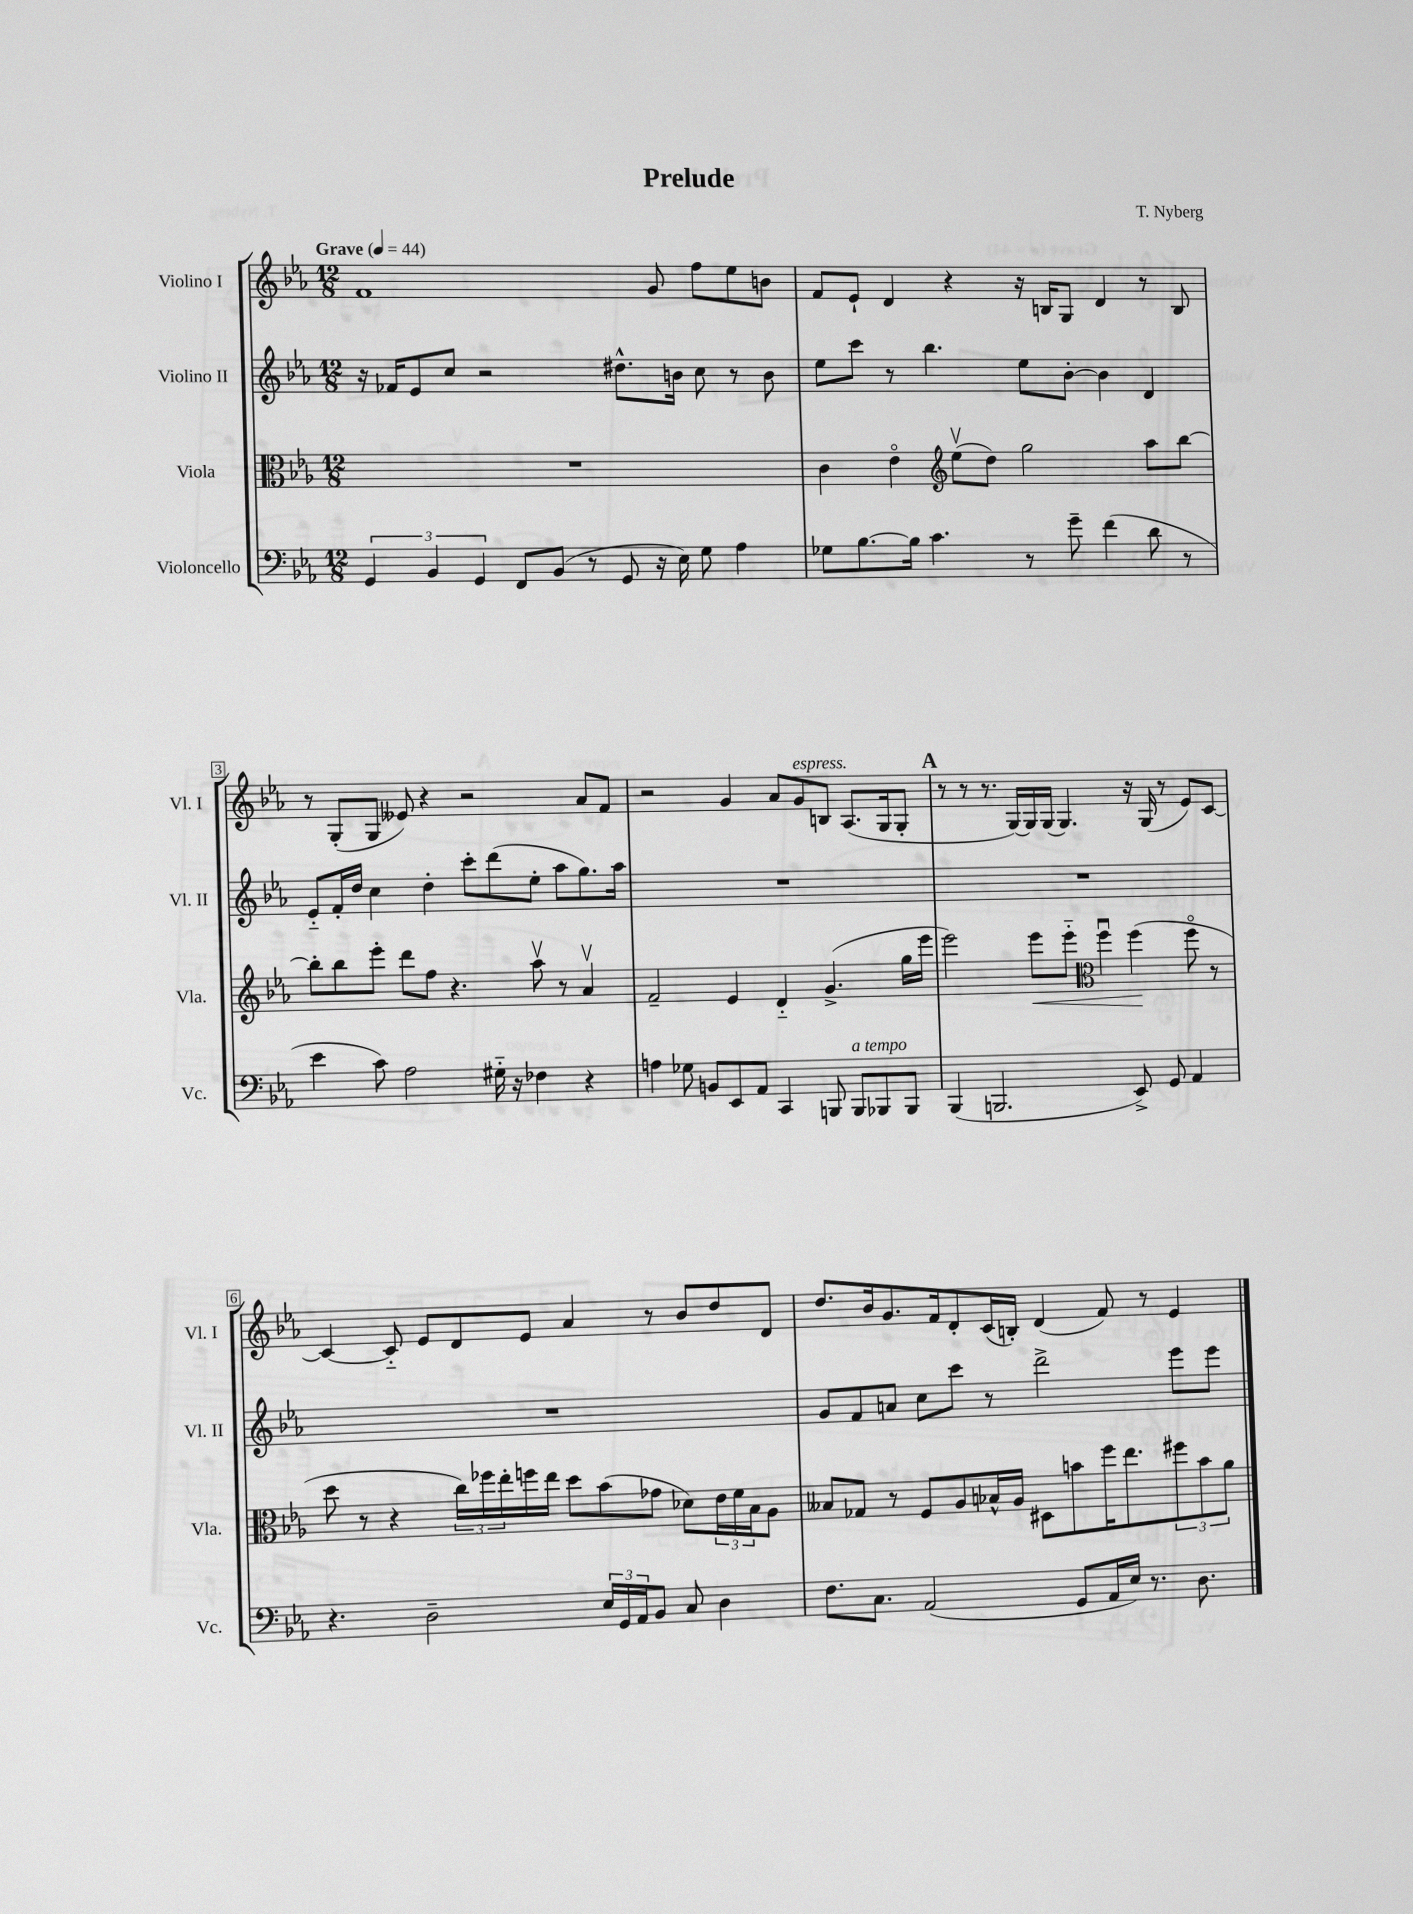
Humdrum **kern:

**kern	**kern	**kern	**kern
*staff4	*staff3	*staff2	*staff1
*clefF4	*clefC3	*clefG2	*clefG2
*k[b-e-a-]	*k[b-e-a-]	*k[b-e-a-]	*k[b-e-a-]
*M12/8	*M12/8	*M12/8	*M12/8
*MM44	*MM44	*MM44	*MM44
6GG/	1.r	16r	1f
.	.	16f-/LK	.
.	.	8e-/	.
6BB-/	.	.	.
.	.	8cc/J	.
6GG/	.	.	.
.	.	2r	.
8FF/L	.	.	.
(8BB-/J	.	.	.
8r	.	.	.
8GG/	.	8.dd#^^\L	.
16r	.	.	8g/
16E-\)	.	16b\Jk	.
8G\	.	8cc\	8ff\L
4A-\	.	8r	8ee-\
.	.	8b\	8b\J
=	=	=	=
8G-\L	4c\	8ee-\L	8f/L
[8.B-\	.	8ccc\J	8e-`/J
.	4e-o\	8r	4d/
16B-\]Jk	.	.	.
4.c\	.	4.bb-\	.
*	*clefG2	*	*
.	(8ee-v\L	.	4r
.	8dd\J)	.	.
8r	2gg\	8ee-\L	16r
.	.	.	16B/LK
8g~\	.	[8b-'\J	8G/J
(4f\	.	4b-\]	4d/
8d\	8aa-\L	4d/	8r
8r	[8bb-\J	.	8B/
=	=	=	=
4e-\	8bb-'\]L	8e-'~/L	8r
.	8bb-\	16f'/L	(8G'/L
.	.	16dd/JJ	.
8c\)	8eee-'\J	4cc\	8G/J
2A-\	8ddd\L	.	8e--/)
.	8ff\J	4dd'\	4r
.	4.r	.	.
.	.	8ccc'\L	2r
16G#'~\	.	(8ddd\	.
16r	.	.	.
4F-\	8aa-v\	8ee-'\J	.
.	8r	8aa-\L	.
4r	4a-v/	8.gg\)	8a-/L
.	.	.	8f/J
.	.	16aa-\Jk	.
=	=	=	=
4A\	2f~/	1.r	2r
8G-\	.	.	.
8BB/L	.	.	.
8EE-/	4e-/	.	4g/
8AA-/J	.	.	.
4CC/	4d'~/	.	8a-/L
.	.	.	8g/
8BBB/	(4.g^/	.	8B/J
8BBB/L	.	.	(8.A-/L
8BBB-/	.	.	.
.	.	.	16G/k
8BBB-/J	16gg\LL	.	8G'/J
.	16eee-\JJ	.	.
=	=	=	=
(4BBB-/	2eee-\)	1.r	8r
.	.	.	8r
2.BBB/	.	.	8.r
.	.	.	[16G/LL)
.	8eee-\L	.	16G/]
.	.	.	(16G/JJ
.	8eee-'~\J	.	4.G/)
*	*clefC3	*	*
.	4ffu\	.	.
8EE-^/)	(4ff\	.	16r
.	.	.	(16G/
8GG/	.	.	8r
4AA-/	8ffo\	.	8e-/L)
.	8r	.	[8c/J
=	=	=	=
4.r	8dd\	1.r	4c/_
.	8r	.	.
.	4r	.	8c'~/]
2D~\	.	.	8e-/L
.	24cc\LL)	.	8d/
.	24ff-\	.	.
.	24ee-'\	.	.
.	16ff\	.	8e-/J
.	16ee-\JJ	.	.
.	8dd\L	.	4a-/
24E-/LL	(8b-\	.	.
24GG/	.	.	.
24AA-/J	.	.	.
8BB-/J	8g-\J	.	8r
8C/	8d-\L)	.	8b-/L
4D\	24e-\L	.	8dd/
.	24f\	.	.
.	24B-\J	.	.
.	8A-\J	.	8d/J
=	=	=	=
8.F\L	8B--/L	8g/L	8.dd/L
.	8G-/J	8f/	.
8.C\J	.	.	16b-/k
.	8r	8a/J	8.g/
(2AA-/	8F/L	8cc\L	.
.	.	.	16f/k
.	8A-/	8ccc\J	8d'/
.	16B-^^/L	8r	(16c/L
.	16A-/JJ	.	16B'/JJ)
.	8D#\L	2ddd^\	(4d/
8GG/L	8b\	.	.
16AA-/L	16ff\K	.	8f/)
16E-/JJ)	8.ee-\	.	.
8.r	.	.	8r
.	12ff#\	8eee-\L	4e-/
8.D\	.	.	.
.	12b\	.	.
.	.	8eee-\J	.
.	12a-\J	.	.
==	==	==	==
*-	*-	*-	*-
